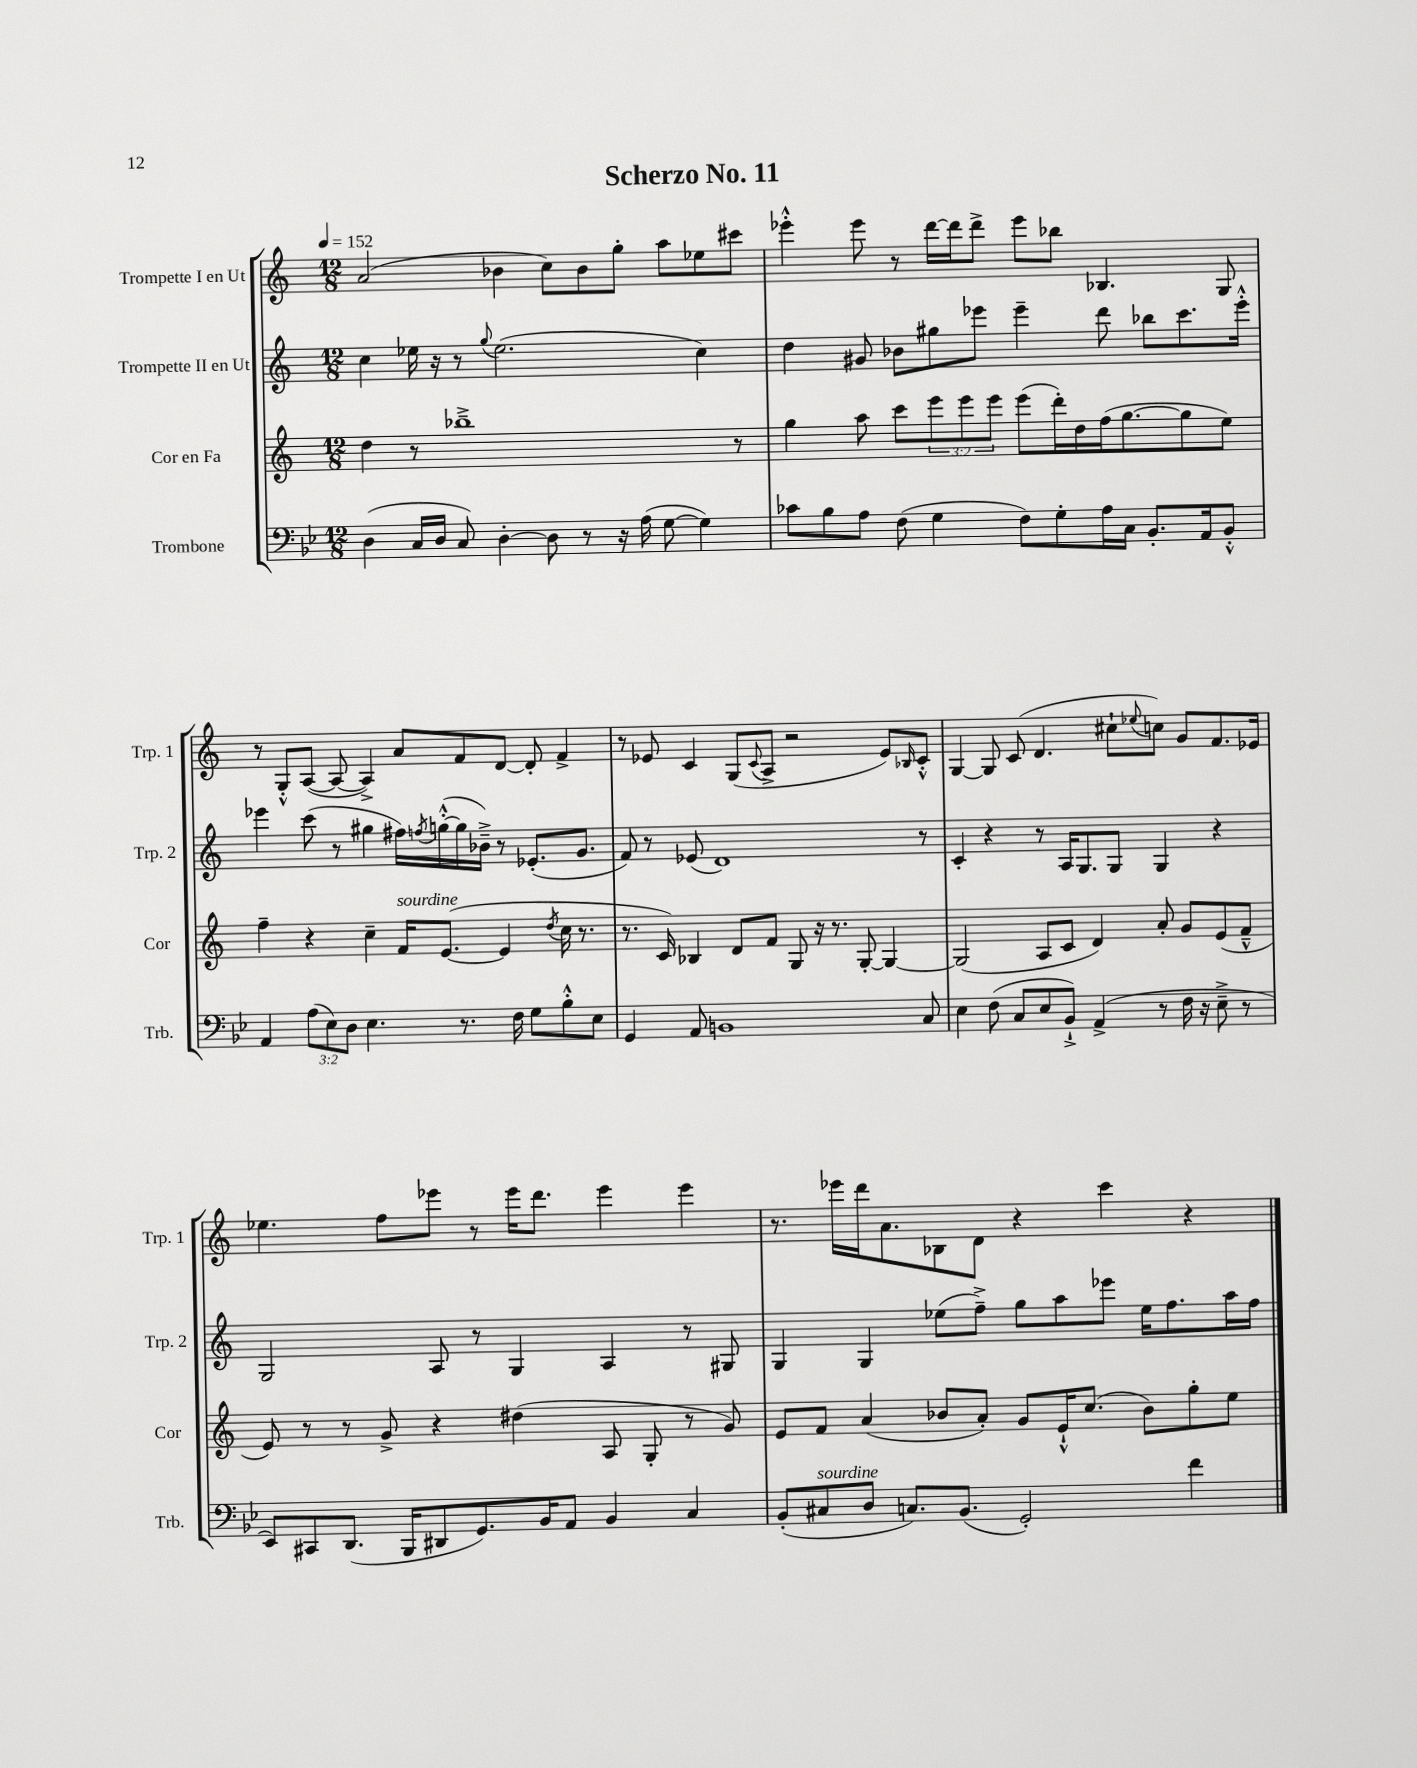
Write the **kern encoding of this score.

**kern	**kern	**kern	**kern
*staff4	*staff3	*staff2	*staff1
*clefF4	*clefG2	*clefG2	*clefG2
*k[b-e-]	*k[]	*k[]	*k[]
*M12/8	*M12/8	*M12/8	*M12/8
*MM152	*MM152	*MM152	*MM152
(4D\	4dd\	4cc\	(2a/
16C/LL	8r	16ee-\	.
16D/JJ	.	16r	.
8C/)	1bb-~^	8r	.
.	.	8qqgg/	.
[4D'\	.	(2.ee-\	4b-\
8D\]	.	.	8cc\L)
8r	.	.	8b-\
16r	.	.	8gg'\J
(16A\	.	.	.
[8G\	.	.	8aa\L
4G\])	.	4cc\)	8ee-\
.	8r	.	8ccc#\J
=	=	=	=
8c-\L	4gg\	4dd\	4eee-'^^\
8B-\	.	.	.
8A\J	8aa\	8g#/	8eee-\
(8F\	8ccc\L	8b-\L	8r
4G\	12eee\	8gg#\	[16ddd\LL
.	.	.	16ddd\]J
.	12eee\	.	.
.	.	8eee-\J	8ddd^\J
.	12eee\J	.	.
8F\L)	(8eee\L	4eee-~\	8eee-\L
8G'\	16ddd'\L)	.	8bb-\J
.	16dd\	.	.
16A\L	(16ff\J	8ddd\	4.B-/
16C\JJ	[8.gg\	.	.
8.BB-'/L	.	8bb-\L	.
.	8gg\]	8.ccc\	.
16AA/k	.	.	.
8BB-'^^/J	8ee\J)	.	8G/
.	.	16eee-'^^\Jk	.
=	=	=	=
4AA/	4ff~\	4eee-\	8r
.	.	.	8G'^^/L
(12A\L	4r	(8ccc\	([8A/J
12E-\)	.	.	.
.	.	8r	8A/_
12D\J	.	.	.
4.E-\	4cc~\	4gg#\	4A^/])
.	16f/LK	16ff#\LL)	8a/L
.	.	8qff/	.
.	([8.e/J	([16gg'^^\	.
8.r	.	16gg\]	8f/
.	.	16b-~^\JJ)	.
.	4e/]	8r	[8d/J
16F\	.	.	.
8G\L	.	(8.e-'/L	8d'/]
.	8qdd/	.	.
8B-'^^\	16cc\	.	4f^/
.	8.r	8.g/J	.
8E-\J	.	.	.
=	=	=	=
4GG/	8.r	8f/)	8r
.	.	8r	8e-/
.	16c/)	.	.
8AA/	4B-/	(8e-/	4c/
1BB	.	1d)	.
.	8d/L	.	(8G/L
.	.	.	8qqc/
.	8f/J	.	8A^/J
.	8G/	.	2r
.	16r	.	.
.	8.r	.	.
.	[8G'/	.	.
.	4G/_	.	8e-/L)
.	.	.	16qqB-/
8C/	.	8r	8c'^^/J
=	=	=	=
4E-\	(2G/]	4c'/	[4G/
(8F\	.	4r	8G/]
8C/L	.	.	(8c/
8E-/	8A/L	8r	4.d/
8BB-`^/J)	8c/J	16A/LK	.
.	.	8.G/	.
(4AA^/	4d/)	.	.
.	.	8G/J	8cc#`\L
.	.	.	8qqee-/
8r	8a'/	4G/	8cc\J)
16F\	8g/L	.	8g/L
16r	.	.	.
8E-~^\	(8e/	4r	8.f/
8r	8f~^^/J	.	.
.	.	.	16e-/Jk
=	=	=	=
8EE-/L)	8e/)	2G/	4.ee-\
8CC#/	8r	.	.
(8.DD/J	8r	.	.
.	8g^/	.	8ff\L
16BBB-/LK	.	.	.
8DD#/	4r	8A/	8eee-\J
8.GG/)	.	8r	8r
.	(4dd#\	4G/	16eee-\LK
16BB-/K	.	.	8.ddd\J
8AA/J	.	.	.
4BB-/	8A/	4A/	4eee-\
.	8G'/	.	.
4C/	8r	8r	4eee-\
.	8g/)	8G#/	.
=	=	=	=
(8BB-'/L	8e/L	4G/	8.r
8C#/	8f/J	.	.
.	.	.	16eee-\LL
8D/J	(4a/	4G/	16ddd\J
.	.	.	8.a\
8.C/L)	.	.	.
.	8b-/L	(8ee-\L	8B-\
(8.BB-/J	.	.	.
.	8a'/J)	8ff~^\J)	8d\J
2GG'/)	8g/L	8gg\L	4r
.	16e`^^/K	8aa\	.
.	(8.cc/J	.	.
.	.	8eee-\J	4ccc\
.	8b-\L)	16ee-\LK	.
.	.	8.ff\	.
4f\	8gg'\	.	4r
.	8ee\J	16aa\L	.
.	.	16ff\JJ	.
==	==	==	==
*-	*-	*-	*-
